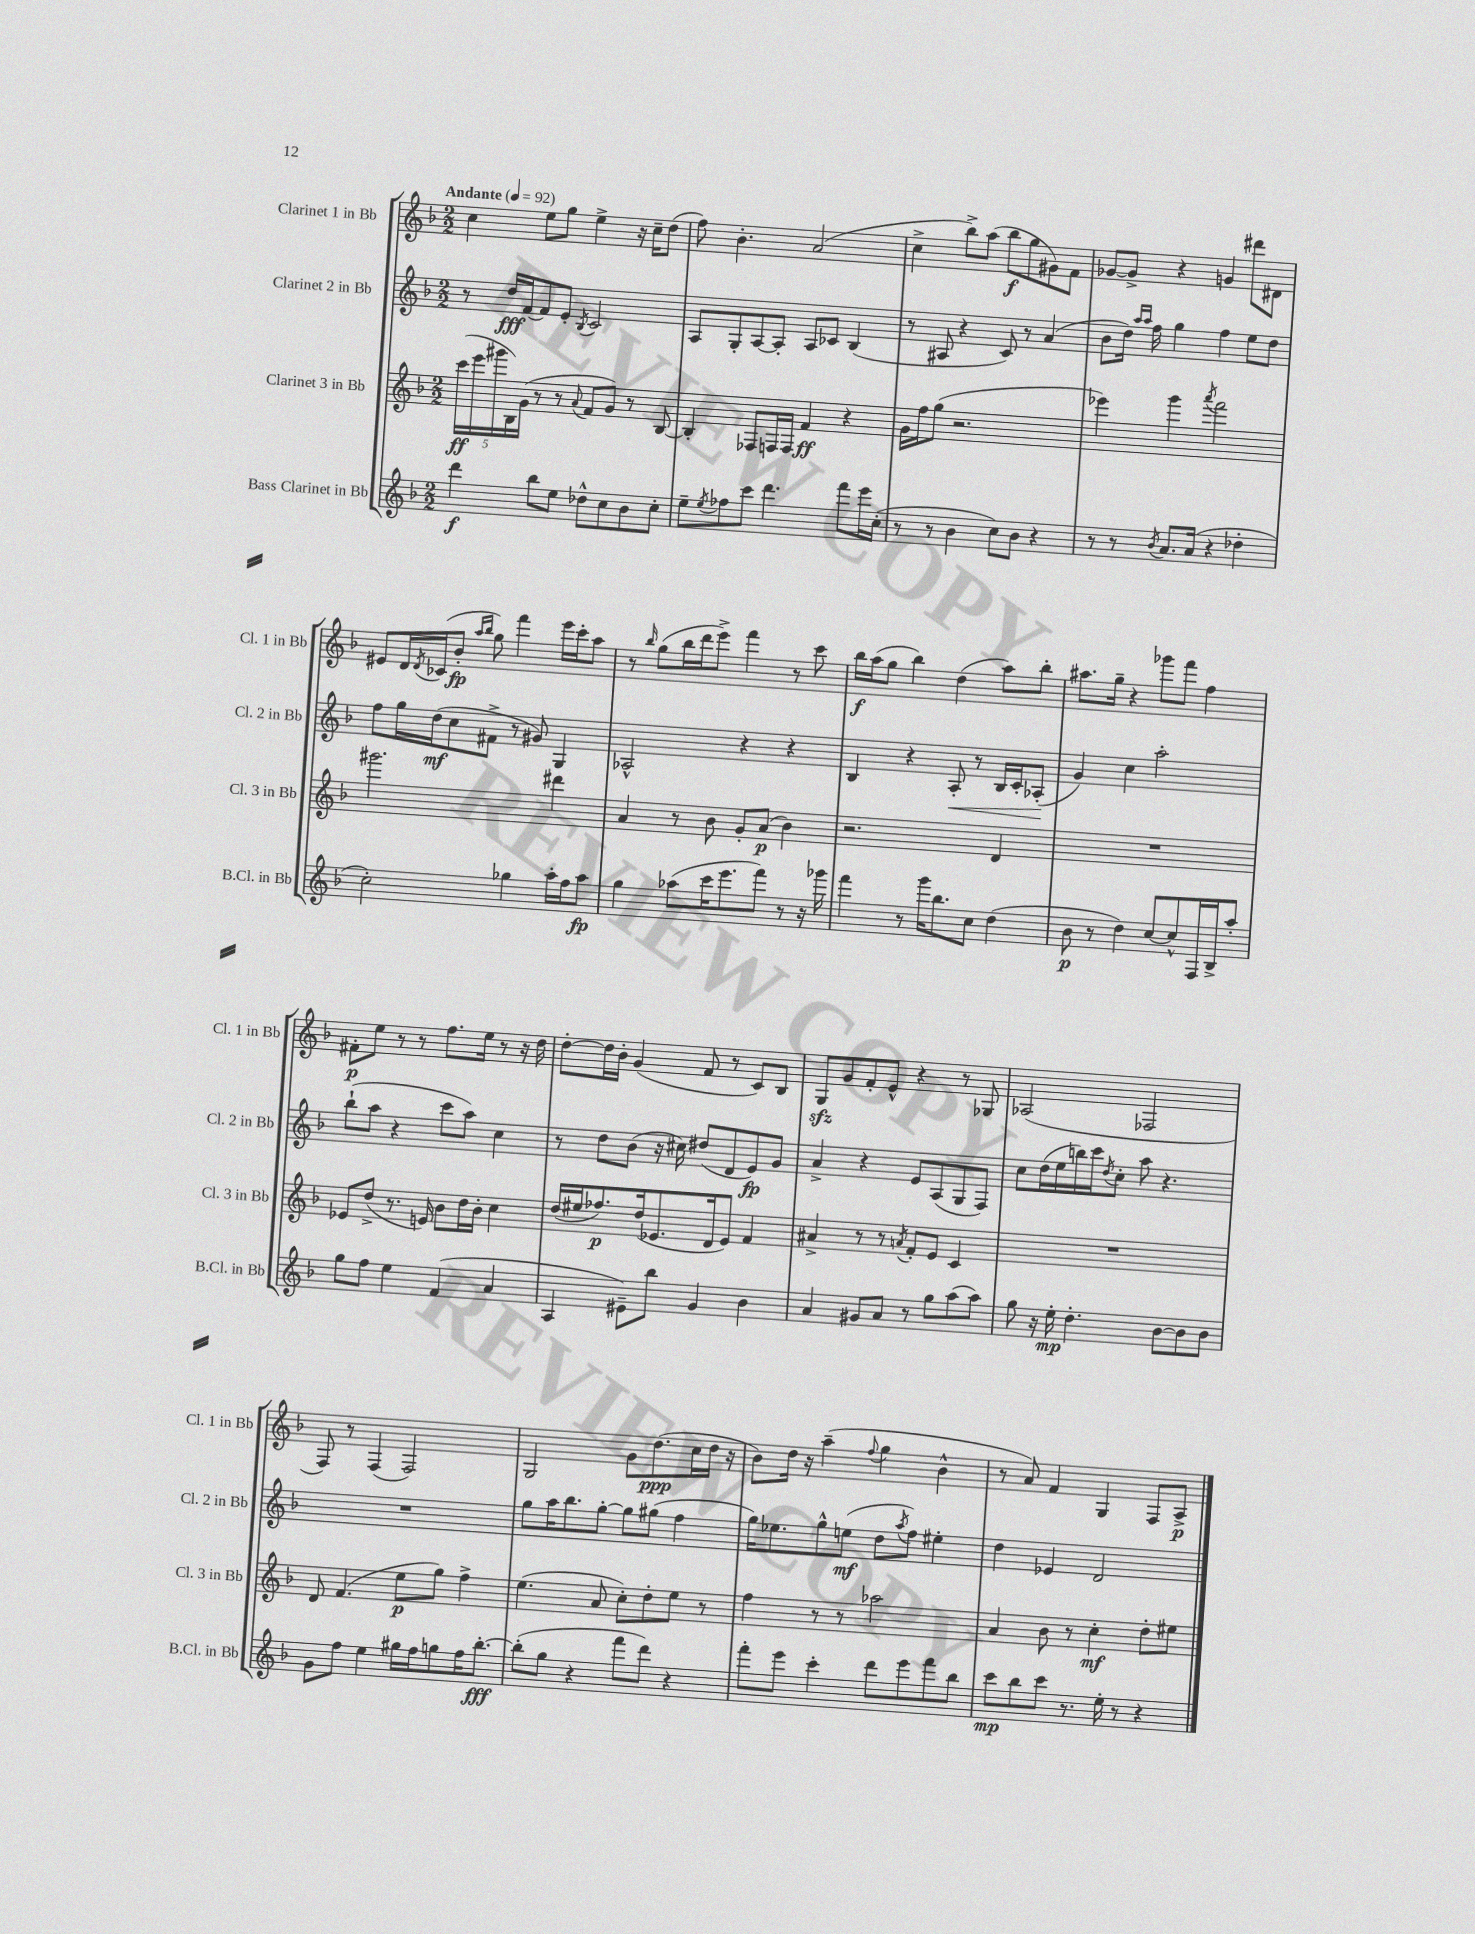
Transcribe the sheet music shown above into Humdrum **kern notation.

**kern	**kern	**kern	**kern
*staff4	*staff3	*staff2	*staff1
*clefG2	*clefG2	*clefG2	*clefG2
*k[b-]	*k[b-]	*k[b-]	*k[b-]
*M2/2	*M2/2	*M2/2	*M2/2
*MM92	*MM92	*MM92	*MM92
4ddd\	(20ccc\LL	8r	4cc\
.	20eee\	.	.
.	20ggg#\	.	.
.	.	16dd/LL	.
.	20B-\)	.	.
.	.	[16f/J	.
.	(20g\JJ	.	.
8bb-\L	8r	8f/]	8ee\L
8ee\J	8r	8e'/J	8gg\J
.	8qqa/	8qB-/	.
8dd-^^\L	8f/L	2c/	4ee^\
8cc\	8g/J)	.	.
8b-\	8r	.	16r
.	.	.	16cc~\LK
8cc'\J	[8B-/	.	(8dd\J
=	=	=	=
8ee~\L	4B-'/]	8A/L	8ff\)
8qee/	.	.	.
8ff-\	.	8G'/	4.b-'\
8ccc\J	8F-/L	[8A/	.
4.ddd\	16F/L	8A'/]J	.
.	16F/JJ	.	.
.	4f/	8A/L	(2a/
.	.	8c-/J	.
8fff\L	4r	(4B-/	.
16eee\L	.	.	.
(16cc'\JJ	.	.	.
=	=	=	=
8r	16g\LL	8r	4cc^\
.	16ff\J	.	.
8r	(8gg\J	8A#/	.
4b-\	2.r	4r	8bb-^\L)
.	.	.	(8aa\J
8cc\L)	.	8c/)	8bb-\L
8b-\J	.	8r	8gg\
4r	.	(4a/	8g#\)
.	.	.	8f\J
=	=	=	=
8r	4eee-\)	8b-\L	[8g-/L
8r	.	16dd\Jk)	8g-^/]J
.	.	16qqaa/LL	.
.	.	16qqaa/JJ	.
.	.	16ff\	.
8qb-/	.	.	.
8.a/L	4ggg\	4gg\	4r
(16a/Jk	.	.	.
.	8qaaa/	.	.
4r	2fff\	4ff\	4g/
4dd-'\	.	8ee\L	8ddd#\L
.	.	8dd\J	8d#\J
=	=	=	=
2cc'\)	2.ggg#\	8ff\L	8e#/L
.	.	16gg\L	16d/L
.	.	.	8qd/
.	.	(16dd\J	(16c-/J
.	.	8cc\	8b-'/J
.	.	.	16qqaa/LL
.	.	.	16qqbb-/JJ
.	.	8f#^\J	8gg\)
4gg-\	.	8r	4fff\
.	.	8g#/)	.
16aa'\LL	4ddd#\	4G/	16eee\LL
16ff\J	.	.	16ccc'\J
8aa\J	.	.	8aa\J
=	=	=	=
4gg\	4a/	2A-^^/	8r
.	.	.	16qqbb-/
.	.	.	(8gg\L
(8aa-\L	8r	.	16bb-\L
.	.	.	16ddd\J
16ccc\K	8b-\	.	8eee^\J)
8.eee\	.	.	.
.	8g'/L	4r	4fff\
8fff\J)	(8a/J	.	.
8r	4b-\)	4r	8r
16r	.	.	8ccc\
16ggg-\	.	.	.
=	=	=	=
4fff\	2.r	4B-/	16bb-\LL
.	.	.	(16aa\J
.	.	.	8gg\J
8r	.	4r	4bb-\)
16ggg\LK	.	.	.
8.bb-\	.	.	.
.	.	8A'/	(4dd\
8cc\J	.	8r	.
(4dd\	4d/	16B-/LL	8aa\L)
.	.	16c'/J	.
.	.	(8A-'/J	8bb-'\J
=	=	=	=
8b-\	1r	4g/)	8.aa#\L
8r	.	.	.
.	.	.	16gg~\Jk
4dd\)	.	4cc\	4r
[8cc/L	.	2aa'\	8ggg-\L
8cc^^/]	.	.	8fff\J
16F/L	.	.	4ff\
16B-^/J	.	.	.
8aa'/J	.	.	.
=	=	=	=
8gg\L	8e-/L	(8bb-`\L	8f#'\L
8ff\J	(8dd^/J	8aa\J	8ee\J
4ee\	8.r	4r	8r
.	.	.	8r
.	16e/)	.	.
(4f/	8b-\L	8ccc\L	8.ff\L
.	16dd\L	8aa\J)	.
.	16b-'\JJ	.	16ee\Jk
4a/	4cc\	4cc\	8r
.	.	.	16r
.	.	.	16dd\
=	=	=	=
4A/	(16dd/LL	8r	[8dd'\L
.	16ee#/J	.	.
.	8.ff-/)	8dd\L	16dd\]L
.	.	.	16b-'\JJ
8e#~\L)	.	(8b-\J	(4g/
.	(16dd/k	.	.
8bb-\J	8.e-/	16r	.
.	.	16cc#\)	.
4g/	.	(8dd#/L	8f/
.	16d/k	.	.
.	8e-/J)	8d/	8r
4b-\	4f/	8e/)	8c/L)
.	.	8g/J	8B-/J
=	=	=	=
4a/	4a#^/	4a^/	8G/L
.	.	.	8g/
8g#/L	8r	4r	8f'/
8a/J	8r	.	8e^^/J
.	8qa/	.	.
8r	8f'/L	8e/L	4r
8gg\L	8e/J	(8A/	.
(8aa\	4c/	8G/	8r
8aa\J)	.	8F/J)	8G-/
=	=	=	=
8gg\	1r	8cc\L	(2A-/
16r	.	(16dd\L	.
16ee'\	.	16ee\	.
4.dd'\	.	16bb\)	.
.	.	16ccc\J	.
.	.	8qdd/	.
.	.	8cc'\J	.
.	.	8aa\	2F-/
[8b-\L	.	4.r	.
8b-\]	.	.	.
8b-\J	.	.	.
=	=	=	=
8g\L	8d/	1r	8F/)
8ff\J	(4.f/	.	8r
4ee\	.	.	(4F/
16gg#\LL	8ee\L	.	2F/)
16ff\J	.	.	.
8gg\	8gg\J)	.	.
16ff\K	4ff^\	.	.
[8.bb-'\J	.	.	.
=	=	=	=
(8bb-'\]L	(4.ee\	8gg\L	2G/
8gg\J	.	16aa\K	.
.	.	8.bb-\	.
4r	.	.	.
.	8a/	[8gg'\J	.
8fff\L	8cc'\L)	8gg\]L	8g\L
8ddd\J)	8dd'\	(8gg#\J	(8.dd\
4r	8ee\J	4ff\	.
.	.	.	16cc\L
.	8r	.	16dd\JJ
.	.	.	16r
=	=	=	=
8fff'\L	4ff\	16gg\LK)	8b-\L)
.	.	8.ee-\	.
8eee\J	.	.	16dd\Jk
.	.	.	16r
4ccc'\	8r	8gg^^\	(4aa~\
.	8r	(8ee\J	.
.	.	.	8qqff/
8ddd\L	2aa-\	8dd\L	4gg\
.	.	8qaa/	.
8eee\	.	8ff\J)	.
8fff\	.	4ee#'\	4b-^^\
8bb-\J	.	.	.
=	=	=	=
8ccc\L	4a/	4dd\	8r
8bb-\	.	.	8a/)
8ccc\J	8b-\	4e-/	4f/
8.r	8r	.	.
.	4cc'\	2d/	4G/
16ee'\	.	.	.
8r	.	.	.
4r	8dd'\L	.	8F/L
.	8ee#\J	.	8A^/J
==	==	==	==
*-	*-	*-	*-
